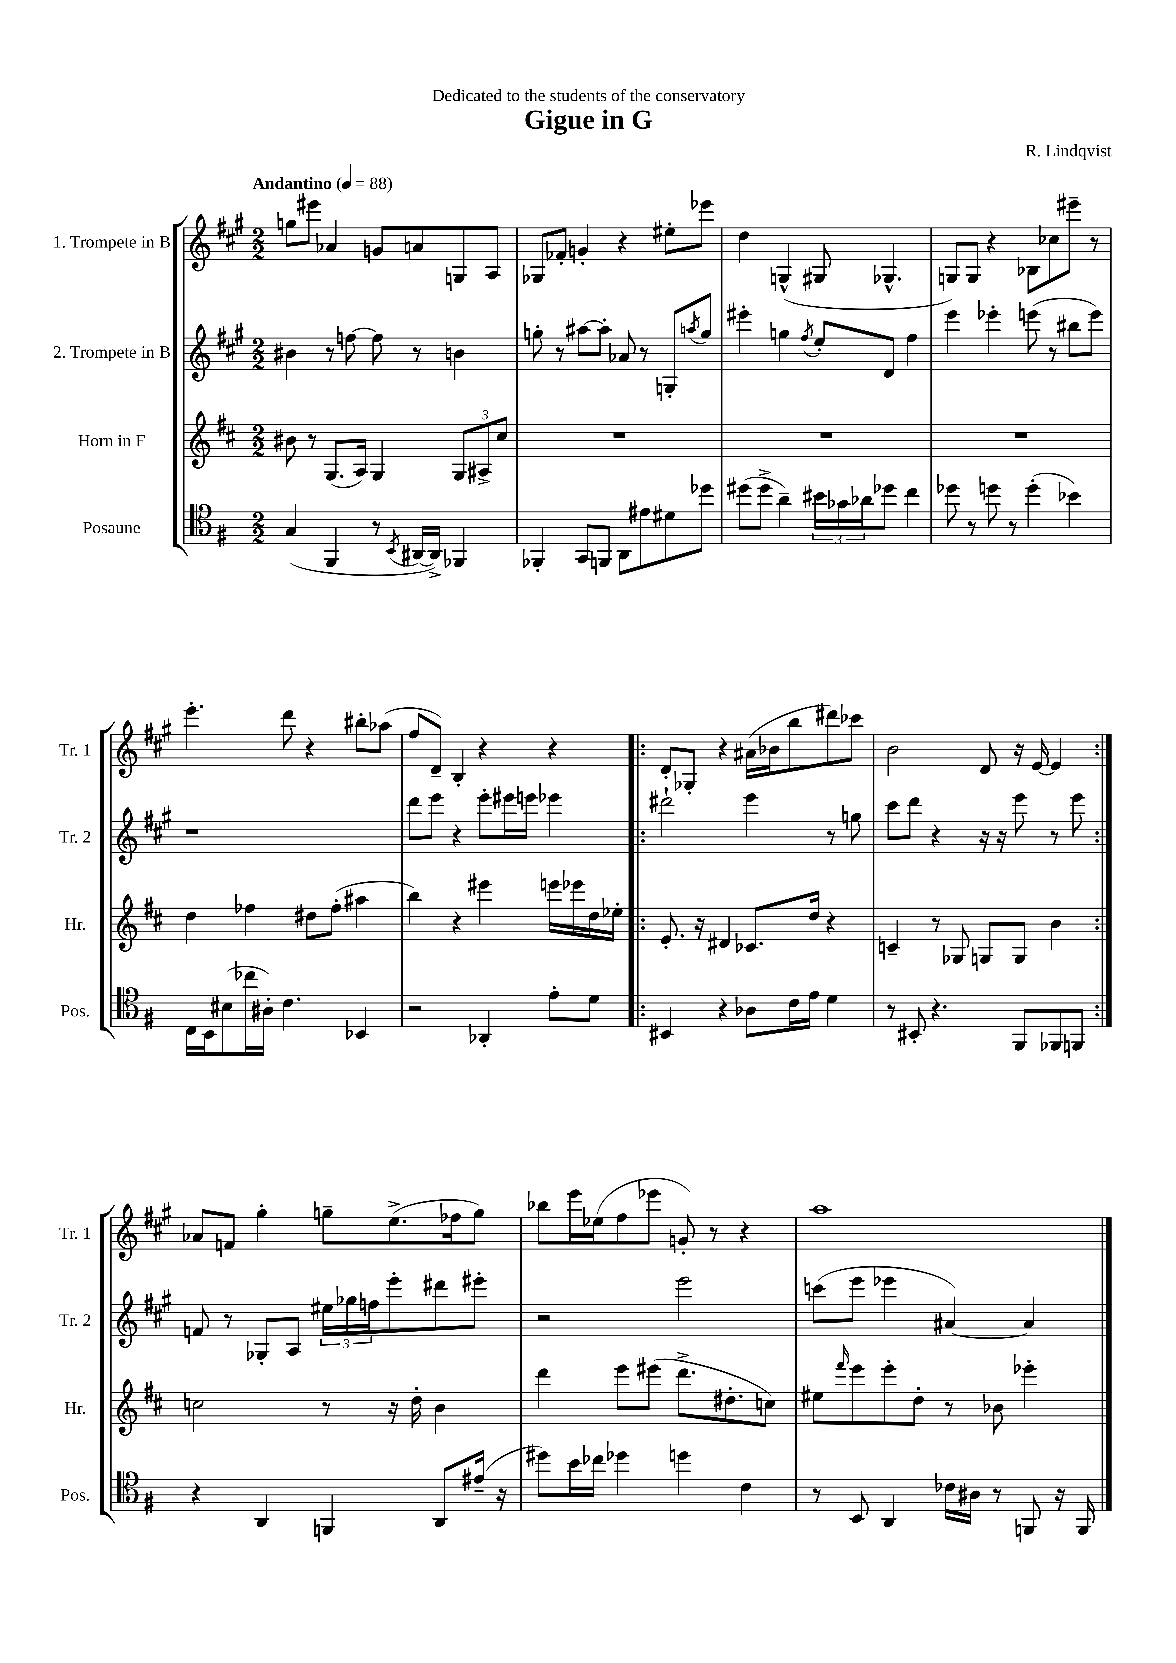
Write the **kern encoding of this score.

**kern	**kern	**kern	**kern
*staff4	*staff3	*staff2	*staff1
*clefC4	*clefG2	*clefG2	*clefG2
*k[f#]	*k[f#c#]	*k[f#c#g#]	*k[f#c#g#]
*M2/2	*M2/2	*M2/2	*M2/2
*MM88	*MM88	*MM88	*MM88
(4G	8b#	4b#	8gg
.	8r	.	8eee#
4FF#	(8.G	8r	4a-
.	.	[8ff	.
.	16A)	.	.
8r	4G	8ff]	8g
8qBB	.	.	.
[16AA#	.	8r	8a
16AA#^])	.	.	.
4FF-	12G	4b	8G
.	12A#^	.	.
.	.	.	8A
.	12cc#	.	.
=	=	=	=
4FF-'	1r	8gg'	8G-
.	.	8r	8f-'
8GG	.	[8aa#	4g'
8FF	.	8aa#']	.
8AA	.	8a-	4r
8e#	.	8r	.
8d#	.	8G'	8ee#'
.	.	8qaa	.
8dd-	.	8gg	8eee-
=	=	=	=
(8dd#	1r	4eee#'	4dd
8dd#^	.	.	.
4a~)	.	4gg	(4G^^
.	.	8qff#	.
24b#	.	8ee'	8G#
24g-	.	.	.
24a-	.	.	.
8dd-	.	8d	4.G-^^
4cc	.	4ff#	.
=	=	=	=
8dd-	1r	4eee	8G)
8r	.	.	8G
8dd	.	4eee-'	4r
8r	.	.	.
(4dd'	.	(8eee	8B-
.	.	8r	8cc-
4b-)	.	8bb#	8eee#~
.	.	8eee)	8r
=	=	=	=
16C	4dd	1r	4.eee'
16BB	.	.	.
(8B#	.	.	.
16cc-	4ff-	.	.
16A#')	.	.	.
4.c	.	.	8ddd
.	8dd#	.	4r
.	(8ff-'	.	.
4BB-	4aa#	.	8bb#'
.	.	.	(8aa-
=	=	=	=
2r	4bb)	8ddd	8ff#
.	.	8eee	8d~)
.	4r	4r	4B'
4AA-'	4eee#	8eee'	4r
.	.	16eee#	.
.	.	16eee	.
8e'	16eee	4eee-	4r
.	16eee-	.	.
8d	16dd	.	.
.	16ee-'	.	.
=!|:	=!|:	=!|:	=!|:
4BB#	8.e'	2ddd#`	8d'
.	.	.	8G-'
.	16r	.	.
4r	4d#	.	4r
8A-	8.c-	4eee	(16a#
.	.	.	16b-
16c	.	.	8bb
16e	16dd	.	.
4d	4r	8r	8ddd#)
.	.	8gg	8ccc-
=	=	=	=
8r	4c~	8ccc#	2b
8BB#'	.	8ddd	.
4.r	8r	4r	.
.	8G-	.	.
.	8G	16r	8d
.	.	16r	.
8FF#	8G	8eee	16r
.	.	.	[16e
8FF-	4b	8r	4e]
8FF	.	8eee	.
=:|!	=:|!	=:|!	=:|!
4r	2cc	8f	8a-
.	.	8r	8f
4AA	.	8G-'	4gg#'
.	.	8A	.
4FF	8r	24ee#	8gg~
.	.	24gg-	.
.	.	24ff	.
.	16r	8eee'	(8.ee^
.	16dd'	.	.
8AA	4b	8ddd#	.
.	.	.	16ff-
(16e#~	.	8eee#'	8gg)
16r	.	.	.
=	=	=	=
8dd#)	4ddd	2r	8bb-
16b	.	.	16eee
16cc-	.	.	(16ee-
4dd-	8eee	.	8ff#
.	(8eee#	.	8eee-
4dd	8.ddd^	2eee	8g')
.	.	.	8r
.	8.dd#'	.	.
4c	.	.	4r
.	8cc)	.	.
=	=	=	=
8r	8ee#	(8ccc	1aa
.	16qqfff#	.	.
8BB	8eee	8eee	.
4AA	8eee'	4eee-	.
.	8dd'	.	.
16c-	8r	[4a#)	.
16A#	.	.	.
8r	8b-	.	.
8FF	4eee-'	4a#]	.
16r	.	.	.
16FF	.	.	.
==	==	==	==
*-	*-	*-	*-
